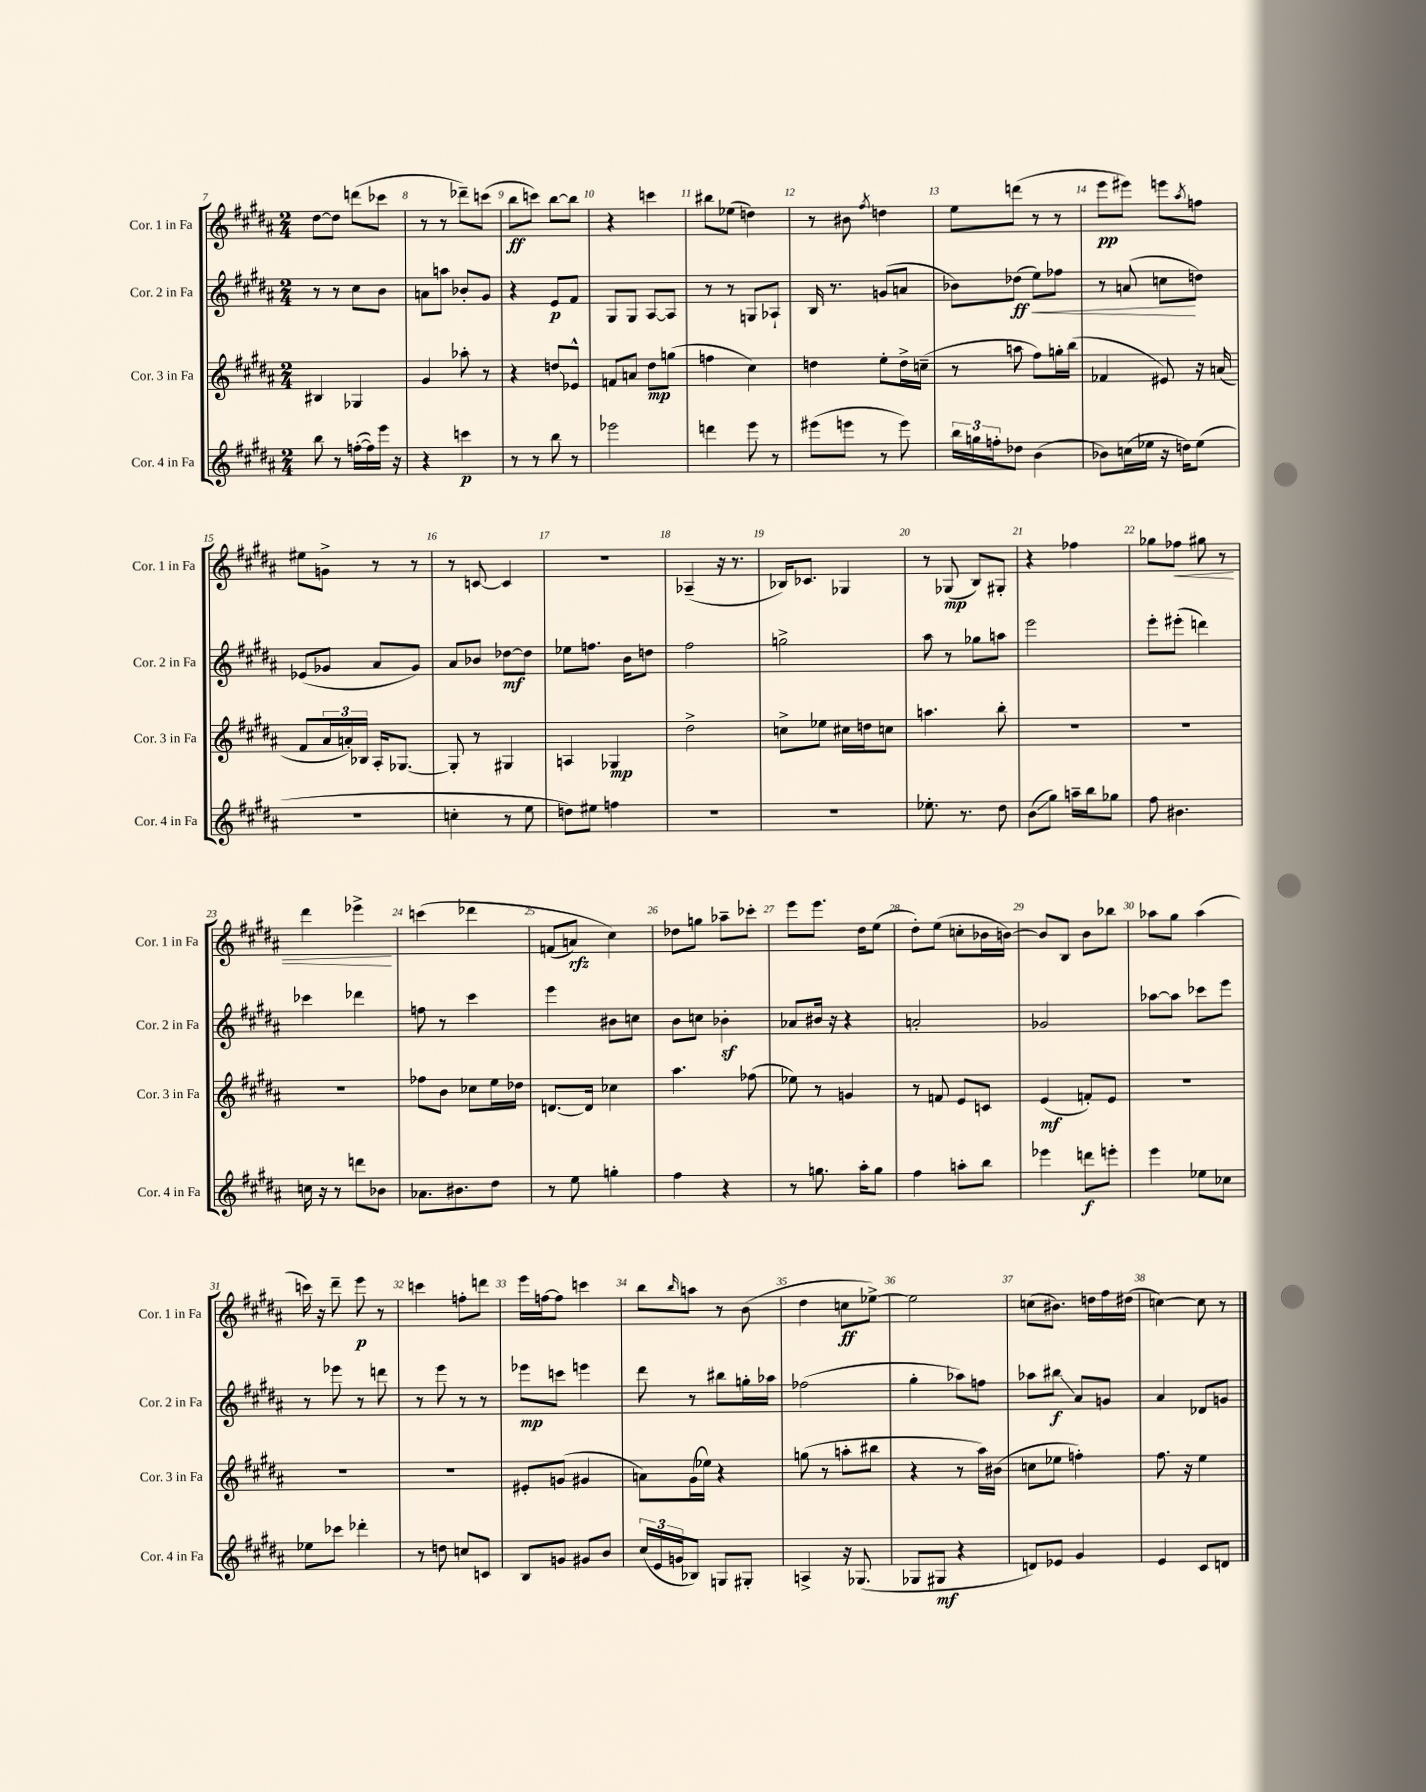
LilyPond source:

<<
\new StaffGroup <<
\new Staff = "s0" \with { instrumentName = "Cor. 1 in Fa" shortInstrumentName = "Cor. 1 in Fa" } {
    \clef treble \key b \major \numericTimeSignature \time 2/4
    dis''8~ dis''8 d'''8( ces'''8 |
    r8 r8 des'''8--) c'''8( |
    b''8\ff c'''8) b''8~ b''8 |
    r4 c'''4 |
    bis''8 ees''8( d''4) |
    r8 bis'8 \acciaccatura { fis''8 } d''4 |
    e''8 d'''8( r8 r8 |
    e'''8\pp eis'''8) e'''8 \acciaccatura { ais''8 } f''8 |
    eis''8 g'8-> r8 r8 |
    r8 c'8~ c'4 |
    R2 |
    aes4--( r16 r8. |
    bes16) ces'8. ges4 |
    r8 ges8\mp( b8) gis8-. |
    r4 fes''4 |
    ges''8 fes''8\< gis''8 r8 |
    dis'''4 ees'''4->\! |
    c'''4\( des'''4 |
    f'8( a'8\rfz) cis''4\) |
    des''8 g''8 aes''8-- ces'''8-. |
    e'''8 e'''8. dis''16 e''8( |
    dis''8-.) e''8( c''8-. bes'16 b'16~) |
    b'8 b8 b'8 bes''8 |
    aes''8 gis''8 aes''4( |
    c'''16) r16 dis'''8-- e'''8\p r8 |
    c'''4 f''8-. d'''8 |
    e'''16 f''16~ f''8 c'''4 |
    b''8 \grace { b''16 } a''8 r8 b'8( |
    dis''4 c''8\ff ees''8~->) |
    ees''2 |
    c''8( bis'8.) d''16 fis''16 dis''16( |
    c''4~) c''8 r8 \bar "|." |
}
\new Staff = "s1" \with { instrumentName = "Cor. 2 in Fa" shortInstrumentName = "Cor. 2 in Fa" } {
    \clef treble \key b \major \numericTimeSignature \time 2/4
    r8 r8 cis''8 b'8 |
    a'8 a''8 bes'8-. gis'8 |
    r4 e'8\p fis'8 |
    gis8 gis8 ais8~ ais8 |
    r8 r8 g8 aes8-! |
    b16 r8. g'8( a'8 |
    bes'8) des''8\ff\<( e''8) fes''8 |
    r8 a'8( c''8\! d''8) |
    ees'8( ges'8 ais'8 ges'8) |
    ais'8 bes'8 des''8~\mf des''8 |
    ees''8 f''8. b'16 d''8 |
    fis''2 |
    g''2-> |
    ais''8 r8 ges''8 a''8 |
    e'''2 |
    e'''8-. eis'''8-.( d'''4) |
    ces'''4 des'''4 |
    f''8 r8 cis'''4 |
    e'''4 bis'8 c''8 |
    b'8 c''8 bes'4-.\sf |
    aes'8 bis'16 r16 r4 |
    a'2-. |
    ges'2 |
    aes''8~ aes''8 ces'''8 e'''8 |
    r8 ees'''8 r8 d'''8 |
    r8 e'''8 r8 r8 |
    ees'''8\mp c'''8 e'''4 |
    dis'''8 r8 bis''8 g''16-. aes''16 |
    fes''2( |
    gis''4-. aes''8) f''8 |
    aes''8 bis''8\glissando\f ais'8 g'8 |
    ais'4 des'8 g'8 \bar "|." |
}
\new Staff = "s2" \with { instrumentName = "Cor. 3 in Fa" shortInstrumentName = "Cor. 3 in Fa" } {
    \clef treble \key b \major \numericTimeSignature \time 2/4
    bis4 ges4 |
    gis'4 aes''8-. r8 |
    r4 d''8\glissando ees'8-^ |
    f'8 a'8 dis''8\mp g''8( |
    f''4 cis''4) |
    d''4 e''8-. d''16-> c''16--( |
    r8 a''8 fis''8) g''16-. b''16( |
    fes'4 eis'8) r16 a'16( |
    fis'8 \tuplet 3/2 { ais'16 a'16-.) bes16 } ais16-. ges8.~ |
    ges8-. r8 gis4 |
    a4 ges4\mp |
    dis''2-> |
    c''8-> ees''8 cis''16 d''16 c''8 |
    a''4. b''8-. |
    R2 |
    R2 |
    R2 |
    fes''8 b'8 ces''8 e''16 des''16 |
    d'8.~ d'16 ces''4 |
    ais''4. fes''8( |
    ees''8) r8 g'4 |
    r8 f'8 e'8 c'8 |
    e'4\mf( f'8-.) e'8 |
    R2 |
    R2 |
    R2 |
    eis'8-. g'8( gis'4 |
    a'8) gis'16( ees''16) r4 |
    g''8( r8 a''8-. bis''8 |
    r4 r8 ais''16) bis'16( |
    c''8 ees''8 f''4-.) |
    fis''8. r16 e''4 \bar "|." |
}
\new Staff = "s3" \with { instrumentName = "Cor. 4 in Fa" shortInstrumentName = "Cor. 4 in Fa" } {
    \clef treble \key b \major \numericTimeSignature \time 2/4
    b''8 r8 f''16~-.( f''16) e'''16 r16 |
    r4 c'''4\p |
    r8 r8 b''8 r8 |
    ees'''2 |
    d'''4 e'''8 r8 |
    eis'''8( e'''8 r8 e'''8) |
    \tuplet 3/2 { b''16 g''16 f''16-. } des''8 b'4( |
    bes'8) c''16( ees''16 r16 d''16) ees''8( |
    R2 |
    c''4-. r8 e''8 |
    d''8) eis''8 f''4 |
    R2 |
    R2 |
    ees''8.-. r8. dis''8 |
    b'8\glissando( gis''8) a''16-- b''16 ges''8 |
    fis''8 bis'4. |
    c''16 r16 r8 d'''8 bes'8 |
    aes'8. bis'8. dis''8 |
    r8 e''8 g''4-. |
    fis''4 r4 |
    r8 g''8. ais''16-. g''8 |
    fis''4 a''8-. b''8 |
    ees'''4 d'''8\f e'''8-. |
    e'''4 ees''8 ces''8 |
    ees''8 ces'''8 des'''4-. |
    r8 d''8 c''8 c'8 |
    b8 g'8 gis'8 b'8 |
    \tuplet 3/2 { cis''16( e'16 g'16 } bes8) g8 gis8-. |
    a4-> r16 ges8.( |
    ges8 gis8\mf r4 |
    d'8) ees'8 gis'4 |
    e'4 cis'8 d'8 \bar "|." |
}
>>
>>
\layout { \context { \Score currentBarNumber = #7 \override BarNumber.break-visibility = ##(#f #t #t) barNumberVisibility = #all-bar-numbers-visible } }
